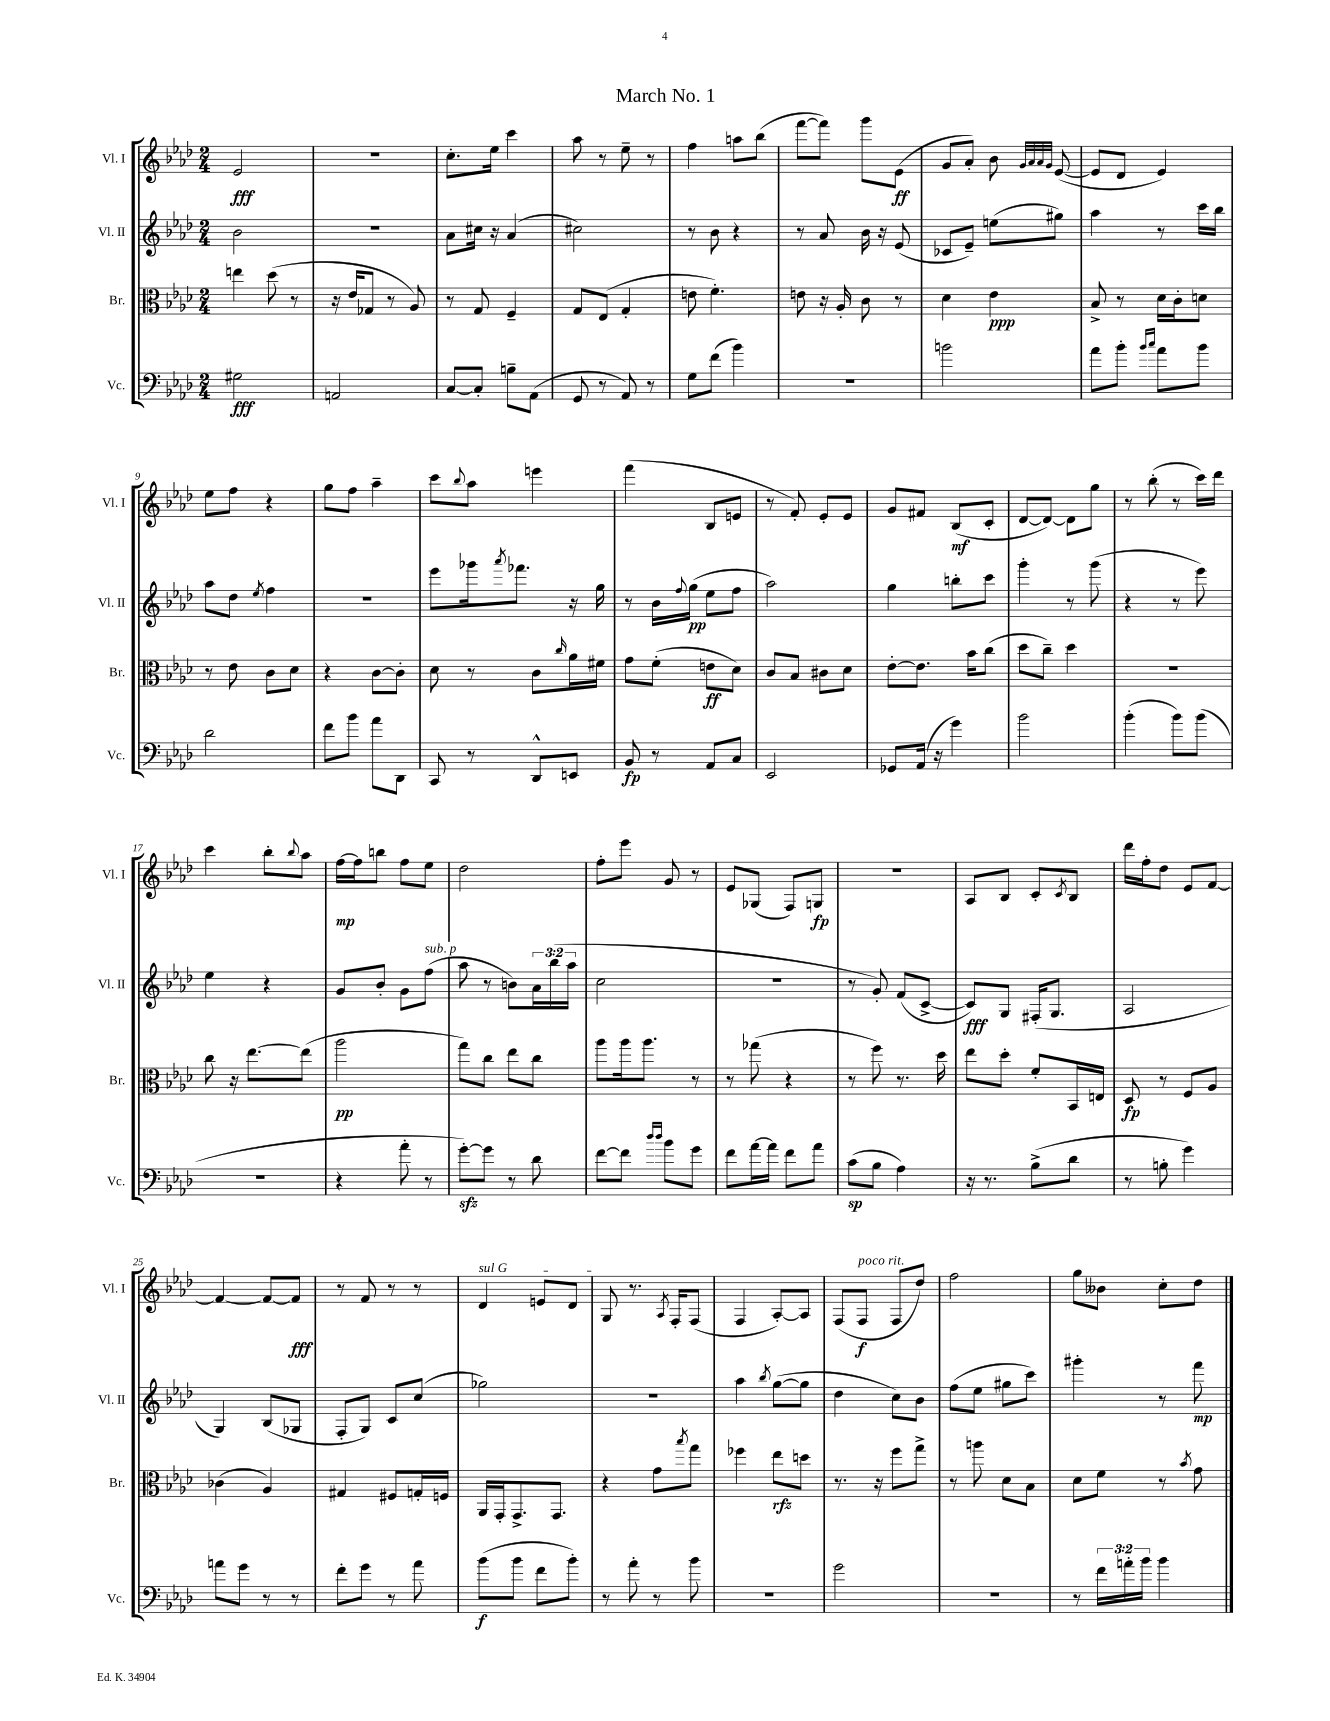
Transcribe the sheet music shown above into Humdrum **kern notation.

**kern	**dynam	**kern	**dynam	**kern	**dynam	**kern	**dynam
*part4	*part4	*part3	*part3	*part2	*part2	*part1	*part1
*staff4	*staff4	*staff3	*staff3	*staff2	*staff2	*staff1	*staff1
*I"Vc.	*	*I"Br.	*	*I"Vl. II	*	*I"Vl. I	*
*I'Vc.	*	*I'Br.	*	*I'Vl. II	*	*I'Vl. I	*
*clefF4	*	*clefC3	*	*clefG2	*	*clefG2	*
*k[b-e-a-d-]	*	*k[b-e-a-d-]	*	*k[b-e-a-d-]	*	*k[b-e-a-d-]	*
*M2/4	*	*M2/4	*	*M2/4	*	*M2/4	*
=1	=1	=1	=1	=1	=1	=1	=1
2G#X\	fff	4een\	.	2b-\	.	2e-/	fff
.	.	(8dd-\	.	.	.	.	.
.	.	8r	.	.	.	.	.
=2	=2	=2	=2	=2	=2	=2	=2
2AAn/	.	16r	.	2r	.	2r	.
.	.	16e-/KL	.	.	.	.	.
.	.	8G-X/J	.	.	.	.	.
.	.	8r	.	.	.	.	.
.	.	8A-/)	.	.	.	.	.
=3	=3	=3	=3	=3	=3	=3	=3
[8C/L	.	8r	.	8a-\L	.	8.cc'\L	.
8C'/J]	.	8G/	.	16cc#X\Jk	.	.	.
.	.	.	.	16r	.	16ee-\Jk	.
8Bn~\L	.	4F~/	.	(4a-/	.	4ccc\	.
(8AA-\J	.	.	.	.	.	.	.
=4	=4	=4	=4	=4	=4	=4	=4
8GG/	.	8G/L	.	2cc#X\)	.	8aa-\	.
8r	.	(8E-/J	.	.	.	8r	.
8AA-/)	.	4G'/	.	.	.	8ee-~\	.
8r	.	.	.	.	.	8r	.
=5	=5	=5	=5	=5	=5	=5	=5
8G\L	.	8en\	.	8r	.	4ff\	.
(8f\J	.	4.f'\)	.	8b-\	.	.	.
4b-\)	.	.	.	4r	.	8aan\L	.
.	.	.	.	.	.	(8bb-\J	.
=6	=6	=6	=6	=6	=6	=6	=6
2r	.	8en\	.	8r	.	[8fff\L	.
.	.	16r	.	8a-/	.	8fff\J])	.
.	.	16A-'/	.	.	.	.	.
.	.	8c\	.	16b-\	.	8ggg\L	.
.	.	.	.	16r	.	.	.
.	.	8r	.	(8e-/	.	(8e-\J	ff
=7	=7	=7	=7	=7	=7	=7	=7
2bn\	.	4d-\	.	8c-X/L	.	8g/L	.
.	.	.	.	8e-~/J)	.	8a-'/J)	.
.	.	4e-\	ppp	(8een\L	.	8b-\	.
.	.	.	.	.	.	32qqg/LLL	.
.	.	.	.	.	.	32qqa-/	.
.	.	.	.	.	.	32qqa-/	.
.	.	.	.	.	.	32qqg/JJJ	.
.	.	.	.	8gg#X\J)	.	([8e-/	.
=8	=8	=8	=8	=8	=8	=8	=8
8a-\L	.	8B-^/	.	4aa-\	.	8e-/L]	.
8b-'\J	.	8r	.	.	.	8d-/J	.
16qqb-/LL	.	.	.	.	.	.	.
16qqcc/JJ	.	.	.	.	.	.	.
8a-\L	.	16d-\LL	.	8r	.	4e-/)	.
.	.	16c'\J	.	.	.	.	.
8b-\J	.	8dn\J	.	16ccc\LL	.	.	.
.	.	.	.	16bb-\JJ	.	.	.
!!LO:LB:g=z
=9	=9	=9	=9	=9	=9	=9	=9
2d-\	.	8r	.	8aa-\L	.	8ee-\L	.
.	.	8e-\	.	8dd-\J	.	8ff\J	.
.	.	.	.	8qee-/	.	.	.
.	.	8c\L	.	4ff\	.	4r	.
.	.	8d-\J	.	.	.	.	.
=10	=10	=10	=10	=10	=10	=10	=10
8f\L	.	4r	.	2r	.	8gg\L	.
8b-\J	.	.	.	.	.	8ff\J	.
8a-\L	.	[8c\L	.	.	.	4aa-~\	.
8DD-\J	.	8c'\J]	.	.	.	.	.
=11	=11	=11	=11	=11	=11	=11	=11
8CC/	.	8d-\	.	8eee-\L	.	8ccc\L	.
.	.	.	.	.	.	8qqbb-/	.
8r	.	8r	.	16ggg-X\k	.	8aa-\J	.
.	.	.	.	8qaaa-/	.	.	.
.	.	.	.	8.fff-X\J	.	.	.
8DD-^^/L	.	8c\L	.	.	.	4eeen\	.
.	.	16qqcc/	.	.	.	.	.
8EEn/J	.	16a-\L	.	16r	.	.	.
.	.	16f#X\JJ	.	16gg\	.	.	.
=12	=12	=12	=12	=12	=12	=12	=12
8BB-/	fp	8g\L	.	8r	.	(4fff\	.
8r	.	(8f'\J	.	16b-\LL	.	.	.
.	.	.	.	8qqff/	.	.	.
.	.	.	.	(16gg\JJ	pp	.	.
8AA-/L	.	8en\L	ff	8ee-\L	.	8B-/L	.
8C/J	.	8d-\J)	.	8ff\J	.	8en/J	.
=13	=13	=13	=13	=13	=13	=13	=13
2EE-/	.	8c/L	.	2aa-\)	.	8r	.
.	.	8B-/J	.	.	.	8f'/)	.
.	.	8c#X\L	.	.	.	8e-'/L	.
.	.	8d-\J	.	.	.	8e-/J	.
=14	=14	=14	=14	=14	=14	=14	=14
8GG-X/L	.	[8e-'\L	.	4gg\	.	8g/L	.
(16AA-/Jk	.	8.e-\J]	.	.	.	8f#X/J	.
16r	.	.	.	.	.	.	.
4g\)	.	.	.	8bbn'\L	.	(8B-/L	mf
.	.	16b-\KL	.	.	.	.	.
.	.	(8cc\J	.	8ccc\J	.	8c'/J	.
=15	=15	=15	=15	=15	=15	=15	=15
2b-\	.	8dd-\L	.	4ggg'\	.	[8d-/L	.
.	.	8cc~\J)	.	.	.	8d-/J_)	.
.	.	4dd-\	.	8r	.	8d-\L]	.
.	.	.	.	(8ggg\	.	8gg\J	.
=16	=16	=16	=16	=16	=16	=16	=16
(4b-'\	.	2r	.	4r	.	8r	.
.	.	.	.	.	.	(8bb-'\	.
8b-\L)	.	.	.	8r	.	8r	.
(8b-\J	.	.	.	8eee-\)	.	16ccc\LL)	.
.	.	.	.	.	.	16ddd-\JJ	.
!!LO:LB:g=z
=17	=17	=17	=17	=17	=17	=17	=17
2r	.	8cc\	.	4ee-\	.	4ccc\	.
.	.	16r	.	.	.	.	.
.	.	[8.ee-\L	.	.	.	.	.
.	.	.	.	4r	.	8bb-'\L	.
.	.	.	.	.	.	8qqbb-/	.
.	.	(8ee-\J]	.	.	.	8aa-\J	.
=18	=18	=18	=18	=18	=18	=18	=18
4r	.	2aa-\	pp	8g/L	.	[16ff\LL	mp
.	.	.	.	.	.	16ff\J]	.
.	.	.	.	8b-'/J	.	8bbn\J	.
8a-'\	.	.	.	8g\L	.	8ff\L	.
!	!	!	!	!LO:TX:a:i:t=sub. p	!	!	!
8r	.	.	.	(8ff\J	.	8ee-\J	.
=19	=19	=19	=19	=19	=19	=19	=19
[8gzz'\L)	.	8gg\L)	.	8aa-\	.	2dd-\	.
8g\J]	.	8cc\J	.	8r	.	.	.
8r	.	8ee-\L	.	8bn\L)	.	.	.
8d-\	.	8cc\J	.	24a-\L	.	.	.
.	.	.	.	(24bb-\	.	.	.
.	.	.	.	24aa-\JJ	.	.	.
=20	=20	=20	=20	=20	=20	=20	=20
[8f\L	.	8aa-\L	.	2cc\	.	8ff'\L	.
8f\J]	.	16aa-\k	.	.	.	8eee-\J	.
.	.	8.aa-\J	.	.	.	.	.
16qqdd-/LL	.	.	.	.	.	.	.
16qqdd-/JJ	.	.	.	.	.	.	.
8b-\L	.	.	.	.	.	8g/	.
8g\J	.	8r	.	.	.	8r	.
=21	=21	=21	=21	=21	=21	=21	=21
8f\L	.	8r	.	2r	.	8e-/L	.
[16a-\L	.	(8gg-X\	.	.	.	(8G-X/J	.
16a-\JJ]	.	.	.	.	.	.	.
8f\L	.	4r	.	.	.	8F/L)	.
8a-\J	.	.	.	.	.	8Gn/J	fp
=22	=22	=22	=22	=22	=22	=22	=22
(8c\L	sp	8r	.	8r	.	2r	.
8B-\J	.	8ff\)	.	8g'/)	.	.	.
4A-\)	.	8.r	.	(8f/L	.	.	.
.	.	.	.	[8c^/J	.	.	.
.	.	16dd-\	.	.	.	.	.
=23	=23	=23	=23	=23	=23	=23	=23
16r	.	8ee-\L	.	8c/L])	fff	8A-/L	.
8.r	.	.	.	.	.	.	.
.	.	8dd-'\J	.	8G/J	.	8B-/J	.
(8B-^\L	.	8f'/L	.	(16F#X'/KL	.	8c'/L	.
.	.	.	.	8.G/J	.	.	.
.	.	.	.	.	.	8qc/	.
8d-\J	.	16BB-/L	.	.	.	8B-/J	.
.	.	16En/JJ	.	.	.	.	.
=24	=24	=24	=24	=24	=24	=24	=24
8r	.	8D-/	fp	2A-/	.	16ddd-\LL	.
.	.	.	.	.	.	16ff'\J	.
8Bn'\	.	8r	.	.	.	8dd-\J	.
4g\)	.	8F/L	.	.	.	8e-/L	.
.	.	8A-/J	.	.	.	[8f/J	.
!!LO:LB:g=z
=25	=25	=25	=25	=25	=25	=25	=25
8an\L	.	(4c-X\	.	4G/)	.	4f/_	.
8g\J	.	.	.	.	.	.	.
8r	.	4A-/)	.	(8B-/L	.	8f/L_	.
8r	.	.	.	8G-X/J	.	8f/J]	fff
=26	=26	=26	=26	=26	=26	=26	=26
8f'\L	.	4G#X/	.	8F'/L	.	8r	.
8g\J	.	.	.	8G/J)	.	8f/	.
8r	.	8F#X/L	.	8c/L	.	8r	.
8a-\	.	16Gn'/L	.	(8cc/J	.	8r	.
.	.	16Fn/JJ	.	.	.	.	.
=27	=27	=27	=27	=27	=27	=27	=27
!	!	!	!	!	!	!LO:TX:a:i:t=sul G	!
(8b-\L	f	16AA-/LL	.	2gg-X\)	.	4d-/	.
.	.	16GG'/J	.	.	.	.	.
8b-\J	.	8.GG^/	.	.	.	.	.
8f\L	.	.	.	.	.	8en/L	.
.	.	8.GG/J	.	.	.	.	.
8b-'\J)	.	.	.	.	.	8d-/J	.
=28	=28	=28	=28	=28	=28	=28	=28
8r	.	4r	.	2r	.	8G/	.
8a-'\	.	.	.	.	.	8.r	.
8r	.	8g\L	.	.	.	.	.
.	.	.	.	.	.	8qA-/	.
.	.	.	.	.	.	16F'/KL	.
.	.	8qbb-/	.	.	.	.	.
8b-\	.	8gg\J	.	.	.	(8F/J	.
=29	=29	=29	=29	=29	=29	=29	=29
2r	.	4ff-X\	.	4aa-\	.	4F/	.
.	.	.	.	8qbb-/	.	.	.
.	.	8ee-\L	rfz	([8gg\L	.	[8A-'/L)	.
.	.	8ddn\J	.	8gg\J]	.	8A-/J]	.
=30	=30	=30	=30	=30	=30	=30	=30
2g\	.	8.r	.	4dd-\	.	(8F/L	.
!	!	!	!	!	!	!LO:TX:a:i:t=poco rit.	!
.	.	.	.	.	.	8F/J	f
.	.	16r	.	.	.	.	.
.	.	8ff\L	.	8cc\L)	.	8F/L	.
.	.	8gg^\J	.	8b-\J	.	8dd-/J)	.
=31	=31	=31	=31	=31	=31	=31	=31
2r	.	8r	.	(8ff\L	.	2ff\	.
.	.	8aan\	.	8ee-\J	.	.	.
.	.	8d-\L	.	8gg#X\L	.	.	.
.	.	8B-\J	.	8ccc\J)	.	.	.
=32	=32	=32	=32	=32	=32	=32	=32
8r	.	8d-\L	.	4ggg#X'\	.	8gg\L	.
24f\LL	.	8f\J	.	.	.	8b--X\J	.
24an'\	.	.	.	.	.	.	.
24b-\JJ	.	.	.	.	.	.	.
4b-\	.	8r	.	8r	.	8cc'\L	.
.	.	8qb-/	.	.	.	.	.
.	.	8g\	.	8fff\	mp	8dd-\J	.
==	==	==	==	==	==	==	==
*-	*-	*-	*-	*-	*-	*-	*-
